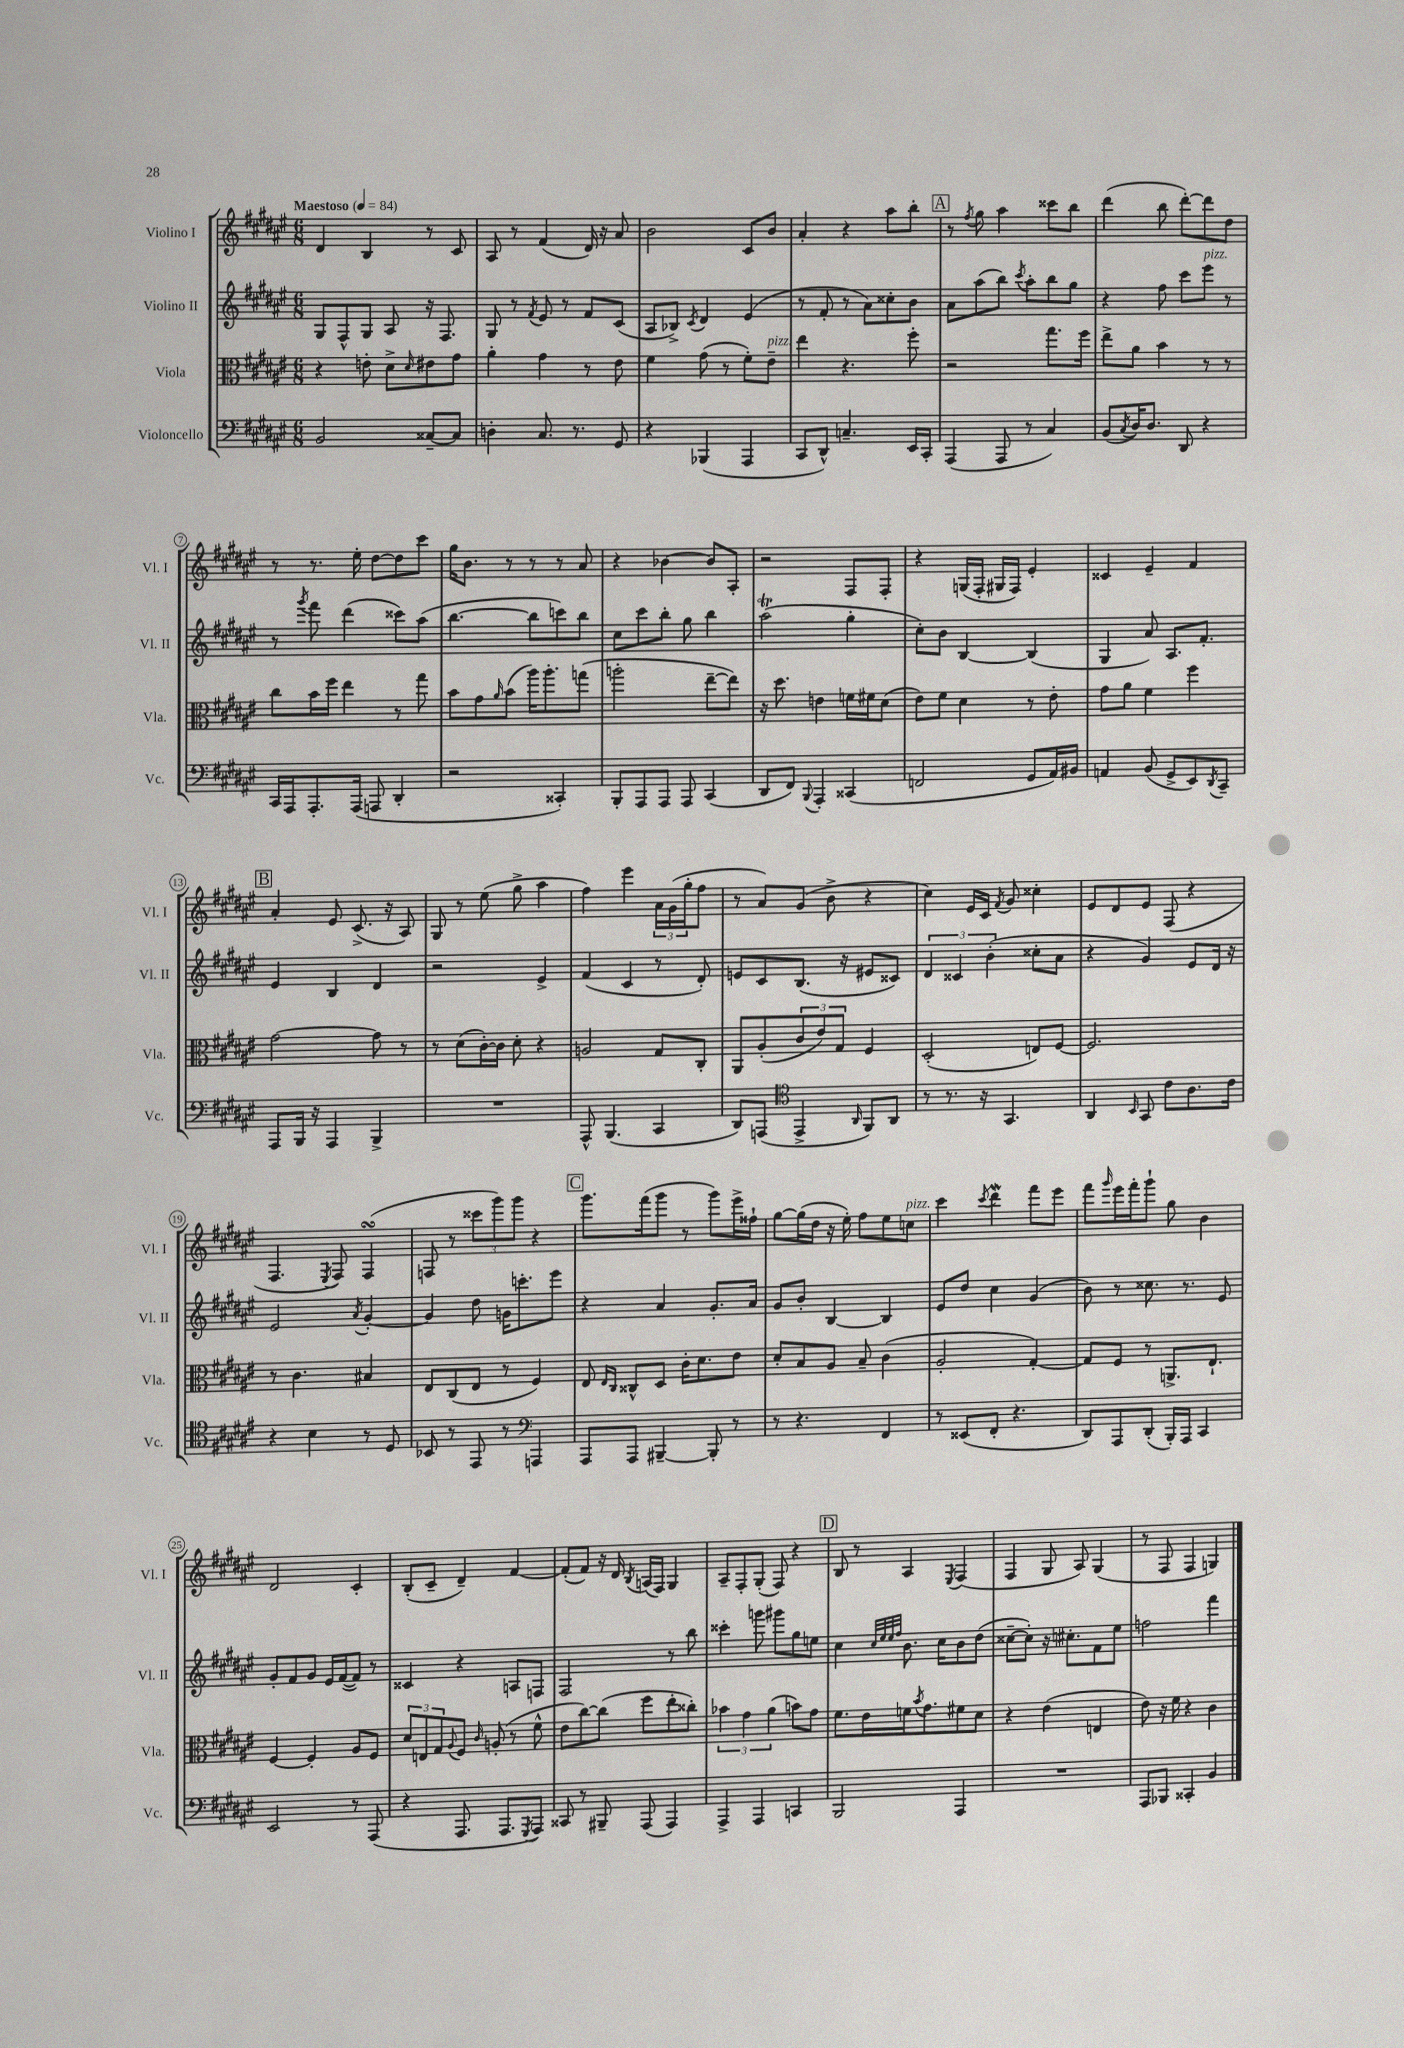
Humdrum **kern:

**kern	**kern	**kern	**kern
*staff4	*staff3	*staff2	*staff1
*clefF4	*clefC3	*clefG2	*clefG2
*k[f#c#g#d#a#e#]	*k[f#c#g#d#a#e#]	*k[f#c#g#d#a#e#]	*k[f#c#g#d#a#e#]
*M6/8	*M6/8	*M6/8	*M6/8
*MM84	*MM84	*MM84	*MM84
2BB	4r	8G#	4d#
.	.	8F#^^	.
.	8e'	8G#	4B
.	8d#^	8A#	.
.	16qqd#	.	.
[8C##~	8e#	16r	8r
.	.	8.F#	.
8C##]	8g#	.	8c#
=	=	=	=
4D'	4a#'	8G#	8A#
.	.	8r	8r
.	.	8qf#	.
8.C#	4g#	8e#	(4f#
.	.	8r	.
8.r	.	.	.
.	8r	8f#	16d#)
.	.	.	16r
8GG#	8e#	(8c#	8a#
=	=	=	=
4r	4f#	8A#	2b
.	.	8B-^)	.
.	.	8qc#	.
(4BBB-	(8g#	4d#	.
.	8r	.	.
4AAA#	8f#')	(4e#	8c#
.	8e#~	.	8b
=	=	=	=
8CC#	4ee#	8r	4a#'
8DD#^^)	.	8f#'	.
4.C~	4.r	8r	4r
.	.	8a#)	.
.	.	8cc##'	8aa#
16EE#	8ff#'	8b	8bb'
16CC#'	.	.	.
=	=	=	=
(4AAA#	2r	8a#	8r
.	.	.	8qff#
.	.	(8aa#	8gg#
8AAA#	.	8bb)	4aa#
.	.	8qccc#	.
8r	.	8aa#'	.
4C#)	8.gg#	8bb	8ccc##
.	.	8gg#	8bb
.	16ff#	.	.
=	=	=	=
(8BB	8ee#^	4r	(4ddd#
8qC#	.	.	.
16D#)	8a#	.	.
8.D#	.	.	.
.	4b	8ff#	8bb
8DD#	.	8ccc#	[8ddd#')
4r	8r	8eee#	8ddd#]
.	8r	8r	8dd#
=	=	=	=
16CC#	8cc#	8r	8r
16AAA#	.	.	.
.	.	8qggg#	.
8.AAA#'	16b	8fff#	8.r
.	16ff#	.	.
.	4ee#	(4ddd#	.
(16AAA#	.	.	16ee#'
8AAA	.	.	[8dd#
4DD#'	8r	8ccc##)	8dd#]
.	8gg#	(8aa#	8ccc#
=	=	=	=
2r	8b	[4.bb	16gg#
.	.	.	8.b
.	8g#	.	.
.	16qqa#	.	.
.	(8b	.	8r
.	16aa#)	8bb]	8r
.	8.aa#'	.	.
4CC##')	.	8ccc)	8r
.	(8gg	8bb	8a#
=	=	=	=
8BBB'	2aa'	8cc#	4r
8AAA#	.	8ccc#	.
8AAA#	.	8bb'	[4b-
8AAA#	.	8gg#	.
(4CC#	[8ee#~	4bb	8b-]
.	8ee#])	.	8A#'
=	=	=	=
8DD#	16r	(2aa#	2r
.	8.dd#	.	.
8FF#)	.	.	.
8qqBBB	.	.	.
4AAA#'	4e	.	.
(4CC##	16f	4gg#'	8F#
.	16f#	.	.
.	(8d#	.	8F#'
=	=	=	=
2FF	8e#)	8cc#')	4r
.	8f#	8b	.
.	4d#	[4B	(16G
.	.	.	16F#'
.	.	.	16G#
.	.	.	16F#)
8GG#	8r	(4B]	4e#'
16AA#)	8e#'	.	.
16BB#	.	.	.
=	=	=	=
4AA	8g#	4G#	4c##
.	8a#	.	.
(8BB	4f#	8a#)	4e#~
8GG#^	.	8.A#	.
8EE#)	4ff#	.	4f#
.	.	8.f#'	.
8qDD#	.	.	.
8CC#~	.	.	.
=	=	=	=
8AAA#	[2g#	4e#	4a#'
16BBB	.	.	.
16r	.	.	.
4AAA#	.	4B	8e#
.	.	.	(8.c#^
4BBB^	8g#]	4d#	.
.	.	.	16r
.	8r	.	8A#)
=	=	=	=
2.r	8r	2r	8G#
.	(8d#	.	8r
.	[16c#')	.	(8ee#
.	16c#]	.	.
.	8d#'	.	8gg#^
.	4r	4e#^	4aa#
=	=	=	=
8AAA#^^	2A	(4f#	4ff#)
(4.BBB	.	.	.
.	.	4c#	4eee#
4CC#	8G#	8r	24a#
.	.	.	(24g#
.	.	.	24gg#'
.	8C#'	8d#')	8ff#
=	=	=	=
8DD#)	8AA#	8e	8r
(8AAA	(8A#'	8c#	8a#)
*clefC4	*	*	*
4EE#^	12c#	(8.B	(8g#
.	12e#)	.	.
.	.	.	8b^
.	12G#	.	.
.	.	16r	.
16qqAA#	.	.	.
8FF#)	4F#	8e#	4r
8AA#	.	8c##)	.
=	=	=	=
8r	(2D#'	6d#	4cc#)
8.r	.	.	.
.	.	6c##	.
.	.	.	16e#
16r	.	.	16c#
.	.	(6b'	.
.	.	.	8qf#
4.GG#	.	.	8g#
.	8E)	8cc##'	4cc##'
.	[8F#	8a#	.
=	=	=	=
4AA#	2.F#]	4r	8e#
.	.	.	8d#
16qqBB	.	.	.
8GG#	.	4g#)	8e#
8c#	.	.	(8F#
8.A#	.	8e#	4r
.	.	16d#	.
16c#	.	16r	.
=	=	=	=
4r	8r	2e#	4.F#
.	4.c#	.	.
4B	.	.	.
.	.	.	8qE#
.	.	.	8F#)
.	.	8qa#	.
8r	4B#	[4g#'	(4F#
8D#	.	.	.
=	=	=	=
8BB-	8E#	4g#]	8F
8r	(8C#	.	8r
8EE#	8E#	8dd#	12ccc##
.	.	.	12ggg#)
8r	8r	16g	.
.	.	.	12ggg#
.	.	8.ccc'	.
*clefF4	*	*	*
4AAA	4F#)	.	4r
.	.	8eee#	.
=	=	=	=
8AAA#	8E#	4r	8.ggg#
.	16qqE#	.	.
.	16qqC#	.	.
8AAA#	8C##^^	.	.
.	.	.	(16fff#
[4BBB#~	8D#	4a#	8ggg#
.	16c#'	.	8r
.	8.d#	.	.
8BBB#']	.	8.g#'	8ggg#)
8r	8e#	.	16eee#^
.	.	16a#	16ff##`
=	=	=	=
8r	8d#'	8g#	[8gg#
4.r	8B	8b'	(16gg#]
.	.	.	16dd#
.	8A#	[4B	16r
.	.	.	16ee#')
.	8B~	.	8ff#
4FF#	(4c#	4B]	8ee#
.	.	.	8cc
=	=	=	=
8r	2A#'	8e#	4ccc#
(8EE##	.	8dd#	.
.	.	.	8qccc#
8FF#'	.	4cc#	4ddd#
4.r	.	.	.
.	[4G#')	(4g#	8fff#
.	.	.	8eee#
=	=	=	=
8DD#)	8G#]	8b)	8fff#
.	.	.	16qqggg#
8AAA#	8F#	8r	16eee#
.	.	.	16fff#'
(8DD#'	8r	8.cc##	8ggg#`
16BBB')	8.AA^	.	8gg#
16AAA#	.	8.r	.
4CC#	.	.	4b
.	8.E#`	.	.
.	.	8e#	.
=	=	=	=
2EE#	[4F#	8g#'	2d#
.	.	8f#	.
.	4F#']	8g#	.
.	.	16e#	.
.	.	([16f#	.
8r	8A#	8f#])	4c#'
(8AAA#	8F#	8r	.
=	=	=	=
4r	12d#	4c##	(8B'
.	12E	.	.
.	.	.	8c#~
.	12G#	.	.
.	8qqA#	.	.
8.AAA#	8F#	4r	4d#~)
.	16qqc#	.	.
.	(8A'	.	.
8.AAA#	.	.	.
.	8r	8A	[4f#
8qGGG#	.	.	.
8AAA#)	8f#^^	8F	.
=	=	=	=
8CC##	8e#	2F#	(8f#']
8r	[8cc#)	.	8f#)
8BBB#~	(8cc#]	.	16r
.	.	.	16d#
.	.	.	8qB
(8AAA#	8ff#	.	(16A
.	.	.	16F#)
4AAA#)	8ee#'	8r	4G#
.	8cc##')	8bb	.
=	=	=	=
4AAA#^	6b-	4ccc##'	8A#~
.	.	.	8F#'
.	6g#	.	.
4AAA#	.	8ggg	(8G#'
.	(6a#	.	.
.	.	8ggg#	8F#)
4CC	8b)	8gg#	4r
.	8g#	8ee	.
=	=	=	=
2BBB	8.f#	4cc#	8B
.	.	.	8r
.	16e#	.	.
.	.	32qqcc#	.
.	.	32qqee#	.
.	.	32qqee#	.
.	.	32qqff#	.
.	16f	8.b	4A#
.	8qb	.	.
.	8.g#	.	.
.	.	16cc#	.
.	.	.	8qE#
4AAA#	8f#	8b	(4F#
.	8d#	(8dd#	.
=	=	=	=
2.r	4r	[8cc##~	4F#
.	.	8cc##'])	.
.	(4e#	16r	8G#
.	.	8.cc#'	.
.	.	.	8A#)
.	4E	8f#	(4G#
.	.	8ee#	.
=	=	=	=
8AAA#	8e#)	2ff	8r
8BBB-	16r	.	8F#
.	16f#	.	.
4CC##'	4r	.	4F#
4BB	4c#	4fff#	4G)
==	==	==	==
*-	*-	*-	*-
